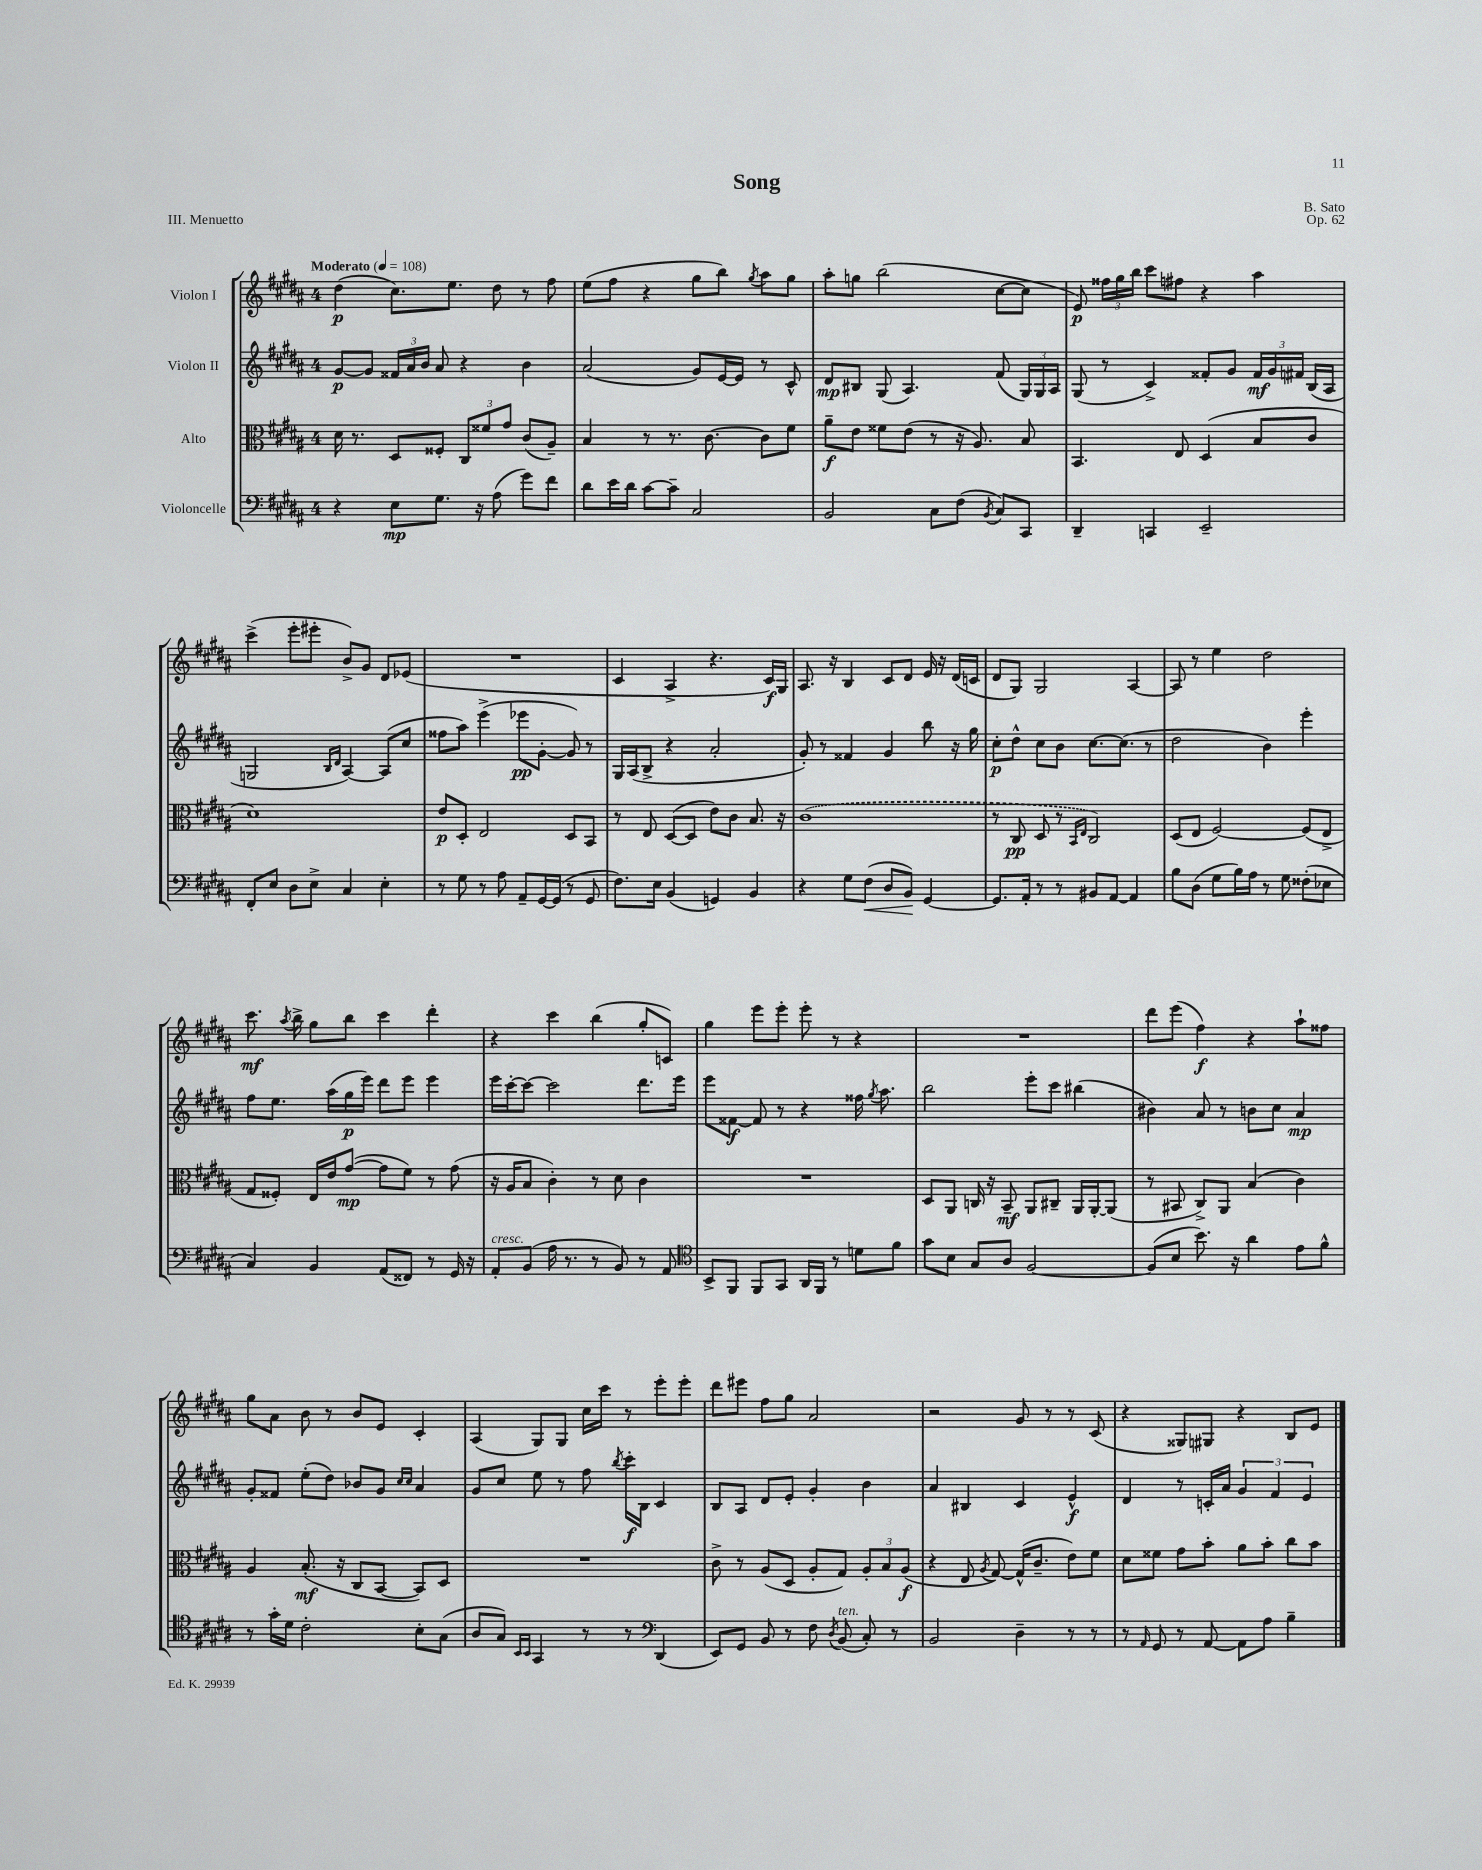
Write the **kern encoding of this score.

**kern	**kern	**kern	**kern
*staff4	*staff3	*staff2	*staff1
*clefF4	*clefC3	*clefG2	*clefG2
*k[f#c#g#d#a#]	*k[f#c#g#d#a#]	*k[f#c#g#d#a#]	*k[f#c#g#d#a#]
*M4/4	*M4/4	*M4/4	*M4/4
*MM108	*MM108	*MM108	*MM108
4r	16d#	[8g#	(4dd#
.	8.r	.	.
.	.	8g#]	.
8E	8D#	24f##	8.cc#)
.	.	24a#	.
.	.	24b	.
8.G#	8F##'	8a#	.
.	.	.	8.ee
.	12C#	4r	.
16r	.	.	.
.	12f##	.	.
(8A#	.	.	8dd#
.	12g#	.	.
8g#)	(8c#	4b	8r
8f#	8A#~)	.	8ff#
=	=	=	=
8d#	4B	(2a#	(8ee
16e	.	.	8ff#
16d#	.	.	.
[8c#	8r	.	4r
8c#~]	8.r	.	.
2C#	.	8g#)	8gg#
.	[8.c#	.	.
.	.	[16e	8bb)
.	.	16e]	.
.	.	.	8qgg#
.	8c#]	8r	8aa#
.	8f#	8c#^^	8gg#
=	=	=	=
2BB	8a#~	8d#	8aa#'
.	8e	8B#	8gg
.	8f##	(8G#	(2bb
.	(8e	4.A#)	.
8C#	8r	.	.
(8F#	16r	.	.
.	8.A#)	.	.
8qBB	.	.	.
8C#)	.	(8f#	[8cc#
8CC#	8B	24G#)	8cc#]
.	.	24G#	.
.	.	24A#	.
=	=	=	=
4DD#~	4.BB	(8G#	8e)
.	.	8r	24ff##
.	.	.	24gg#
.	.	.	24bb
4CC	.	4c#^)	8ccc#
.	8E	.	8ff#
2EE~	(4D#	8f##'	4r
.	.	8g#	.
.	8B	24f##	4aa#
.	.	24g#	.
.	.	24f#	.
.	8c#	(16B	.
.	.	16A#	.
=	=	=	=
8FF#'	1d#)	2G	(4ccc#^
8E	.	.	.
8D#	.	.	8eee'
8E^	.	.	8eee#'
.	.	16qqB	.
.	.	16qqd#	.
4C#	.	[4A#)	8b^)
.	.	.	8g#
4E'	.	(8A#]	8d#
.	.	8cc#	(8e-
=	=	=	=
8r	8e	8ff##	1r
8G#	8D#'	8aa#)	.
8r	2E	(4eee^	.
8A#	.	.	.
8AA#~	.	8eee-	.
[16GG#	.	[8g#'	.
(16GG#]	.	.	.
8r	8D#	8g#])	.
8GG#	8BB	8r	.
=	=	=	=
8.F#)	8r	16G#	4c#
.	.	(16A#	.
.	8E	8B^	.
16E	.	.	.
(4BB	([8D#	4r	4A#^
.	8D#]	.	.
4GG)	8e)	2a#'	4.r
.	8c#	.	.
4BB	8.B	.	.
.	.	.	16c#)
.	16r	.	16G#
=	=	=	=
4r	(1c#	8g#')	8.A#
.	.	8r	.
.	.	.	16r
8G#	.	4f##	4B
(8F#	.	.	.
8D#	.	4g#	8c#
8BB)	.	.	8d#
[4GG#	.	8bb	16e
.	.	.	16r
.	.	16r	(16d#
.	.	16gg#	16c
=	=	=	=
8.GG#]	8r	8cc#'	8d#
.	8C#	8dd#^^	8G#)
16AA#'	.	.	.
8r	8D#	8cc#	2G#
8r	8r	8b	.
.	16qqBB	.	.
.	16qqE	.	.
8BB#	2C#)	[8.cc#	.
[8AA#	.	.	.
.	.	(8.cc#]	.
4AA#]	.	.	[4A#
.	.	8r	.
=	=	=	=
8B	(8D#	2dd#	8A#]
(8D#	8E	.	8r
8G#	[2F#)	.	4ee
16B)	.	.	.
16A#	.	.	.
8r	.	4b)	2dd#
8G#	.	.	.
(8F##'	(8F#]	4eee'	.
8E-	8E^	.	.
=	=	=	=
4C#)	8G#	8ff#	8.ccc#
.	8F##')	8.ee	.
.	.	.	8qaa#
.	.	.	16bb^
4BB	16E	.	8gg#
.	16e	(16aa#	.
.	([8g#	16gg#	8bb
.	.	16eee)	.
(8AA#	8g#]	8ddd#	4ccc#
8FF##)	8f#)	8eee	.
8r	8r	4eee	4ddd#'
16GG#	(8g#	.	.
16r	.	.	.
=	=	=	=
8AA#'	16r	16eee	4r
.	16A#	[16ccc#'	.
(8BB	8B	8ccc#_	.
16A#	4c#')	2ccc#]	4ccc#
8.r	.	.	.
8r	8r	.	(4bb
8BB)	8d#	.	.
8r	4c#	8.ddd#	8gg#'
8AA#	.	.	8c)
.	.	16eee	.
=	=	=	=
*clefC4	*	*	*
8BB^	1r	8eee	4gg#
8FF#	.	[8f##	.
8FF#	.	8f##]	8eee
8GG#	.	8r	8eee'
16AA#	.	4r	8eee'
16FF#	.	.	.
8r	.	.	8r
8d	.	16ff##	4r
.	.	8qgg#	.
.	.	8.aa#	.
8f#	.	.	.
=	=	=	=
8g#	8D#	2bb	1r
8B	8AA#	.	.
8G#	16C	.	.
.	16r	.	.
8A#	8BB~	.	.
[2F#	8AA#	8eee'	.
.	8C#~	8ccc#	.
.	16AA#	(4bb#	.
.	[16AA#'	.	.
.	(8AA#]	.	.
=	=	=	=
(8F#]	8r	4b#)	8ddd#
8B	8BB#	.	(8eee
8.b)	8C#^)	8a#	4ff#)
.	8AA#	8r	.
16r	.	.	.
4a#	(4B	8b	4r
.	.	8cc#	.
8e	4c#)	4a#	8aa#`
8f#^^	.	.	8ff##
=	=	=	=
8r	4A#	8g#'	8gg#
16g#'	.	8f##	8a#
16d#	.	.	.
2c#'	(8.B'	(8ee'	8b
.	.	8dd#)	8r
.	16r	.	.
.	8C#	8b-	8b
.	[8BB	8g#	8e
.	.	16qqcc#	.
.	.	16qqcc#	.
8B'	8BB])	4a#	4c#'
(8G#	8D#	.	.
=	=	=	=
8A#	1r	8g#	(4A#
8G#)	.	8cc#	.
16qqBB	.	.	.
16qqBB	.	.	.
4GG#	.	8ee	8G#)
.	.	8r	8G#
8r	.	8ff#	16cc#
.	.	.	16ccc#
.	.	8qbb	.
8r	.	16ccc#'	8r
.	.	16B	.
*clefF4	*	*	*
(4DD#	.	4c#	8eee'
.	.	.	8eee'
=	=	=	=
8EE)	8c#^	8B	8ddd#
8GG#	8r	8A#	8eee#
8BB	(8A#	8d#	8ff#
8r	8D#	8e'	8gg#
8F#	8A#'	4g#'	2a#
8qD#	.	.	.
(8BB	8G#)	.	.
8C#')	12A#'	4b	.
.	12B	.	.
8r	.	.	.
.	(12A#	.	.
=	=	=	=
2BB	4r	4a#	2r
.	8E	4B#	.
.	8qA#	.	.
.	[8G#)	.	.
4D#~	(16G#^^]	4c#	8g#
.	8.c#~	.	.
.	.	.	8r
8r	8e)	4e^^	8r
8r	8f#	.	(8c#
=	=	=	=
8r	8d#	4d#	4r
16qqAA#	.	.	.
8GG#	8f##	.	.
8r	8g#	8r	8G##)
[8AA#	8b'	16c'	8G#
.	.	16a#	.
8AA#]	8a#	6g#	4r
8A#	8b'	.	.
.	.	6f#	.
4B~	8cc#	.	8B
.	.	6e	.
.	8b	.	8e
==	==	==	==
*-	*-	*-	*-
